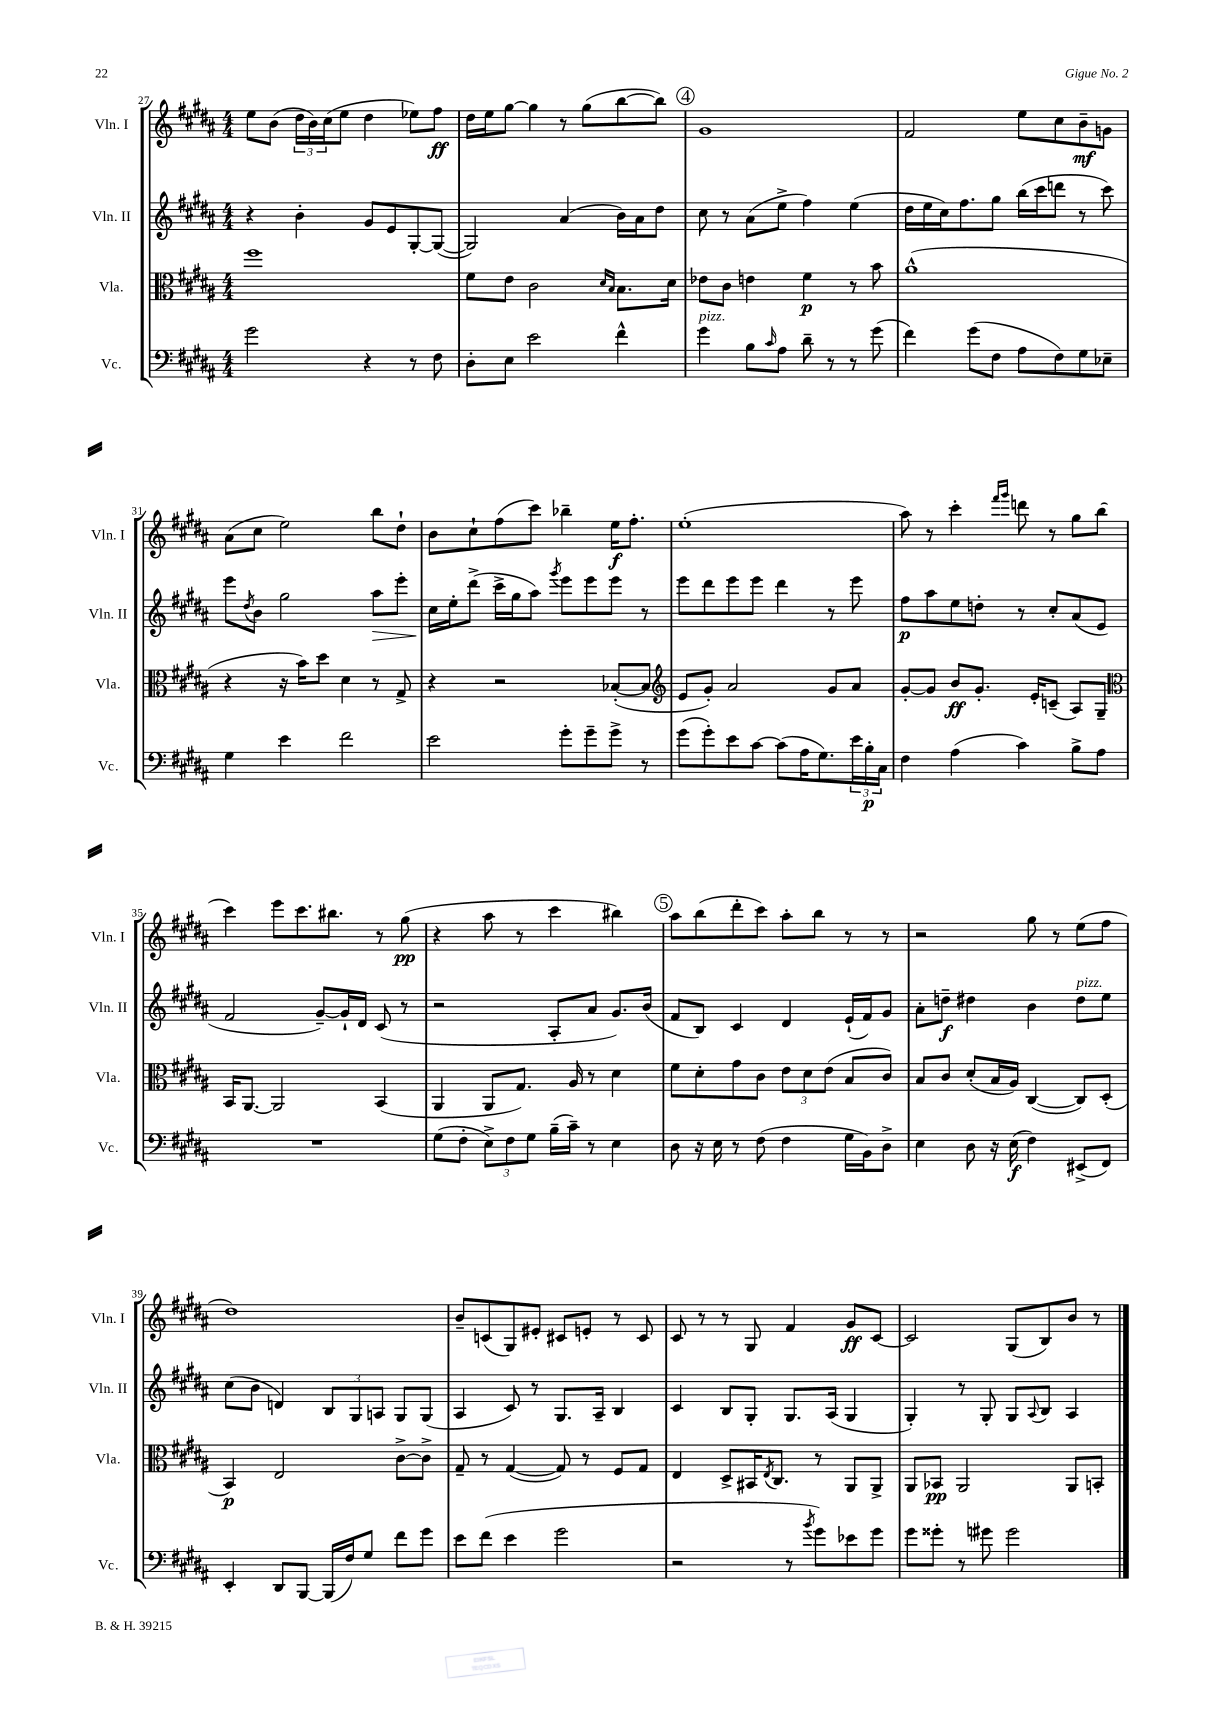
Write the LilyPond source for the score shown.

<<
\new StaffGroup <<
\new Staff = "s0" \with { instrumentName = "Vln. I" shortInstrumentName = "Vln. I" } {
    \clef treble \key b \major \numericTimeSignature \time 4/4
    e''8 b'8( \tuplet 3/2 { dis''16 b'16) cis''16( } e''8 dis''4 ees''8) fis''8\ff |
    dis''16 e''16 gis''8~ gis''4 r8 gis''8( b''8~ b''8) |
    \mark \markup { \circle "4" } gis'1 |
    fis'2 e''8 cis''8 b'8--\mf g'8 |
    ais'8( cis''8 e''2) b''8 dis''8-! |
    b'8 cis''8-! fis''8( cis'''8) bes''4-- e''16\f fis''8.-. |
    e''1-.( |
    ais''8) r8 cis'''4-. \grace { fis'''16 gis'''16 } d'''8 r8 gis''8 b''8( |
    cis'''4) e'''8 cis'''8. bis''8. r8 gis''8\pp( |
    r4 ais''8 r8 cis'''4 bis''4) |
    \mark \markup { \circle "5" } ais''8 b''8( dis'''8-. cis'''8) ais''8-. b''8 r8 r8 |
    r2 gis''8 r8 e''8( fis''8 |
    dis''1) |
    b'8-- c'8( gis8) eis'8-. cis'8 e'8-. r8 cis'8 |
    cis'8 r8 r8 gis8 fis'4 gis'8\ff cis'8~ |
    cis'2 gis8( b8) b'8 r8 \bar "|." |
}
\new Staff = "s1" \with { instrumentName = "Vln. II" shortInstrumentName = "Vln. II" } {
    \clef treble \key b \major \numericTimeSignature \time 4/4
    r4 b'4-. gis'8 e'8 gis8~-. gis8~( |
    gis2) ais'4( b'16) ais'16 dis''8 |
    \mark \markup { \circle "4" } cis''8 r8 ais'8( e''8-> fis''4) e''4( |
    dis''16 e''16 cis''16) fis''8. gis''8 b''16( cis'''16 d'''8 r8 cis'''8) |
    e'''8 \acciaccatura { dis''8 } b'8 gis''2 ais''8\> e'''8-. |
    cis''16\! e''16-. dis'''8->( cis'''16-> gis''16 ais''8) \acciaccatura { gis'''8 } e'''8 e'''8 e'''8 r8 |
    e'''8 dis'''8 e'''8 e'''8 dis'''4 r8 e'''8 |
    fis''8\p ais''8 e''8 d''8-. r8 cis''8-. ais'8( e'8 |
    fis'2 gis'8~--) gis'16-! dis'16 cis'8( r8 |
    r2 ais8-. ais'8 gis'8.) b'16( |
    \mark \markup { \circle "5" } fis'8 b8) cis'4 dis'4 e'16-!( fis'16) gis'8 |
    ais'8-. d''8--\f dis''4 b'4 dis''8^\markup { \italic "pizz." } e''8 |
    cis''8( b'8 d'4) \tuplet 3/2 { b8 gis8 a8 } gis8 gis8( |
    ais4 cis'8) r8 gis8. ais16-- b4 |
    cis'4 b8 gis8-. gis8. ais16( gis4 |
    gis4-.) r8 gis8-. gis8 \appoggiatura { ais8 } b8 ais4 \bar "|." |
}
\new Staff = "s2" \with { instrumentName = "Vla." shortInstrumentName = "Vla." } {
    \clef alto \key b \major \numericTimeSignature \time 4/4
    fis''1 |
    fis'8 e'8 cis'2 \grace { dis'16 b16 } b8. dis'16 |
    \mark \markup { \circle "4" } ees'8 cis'8 e'4 fis'4\p r8 b'8 |
    ais'1-^( |
    r4 r16 b'16) dis''8 dis'4 r8 gis8-> |
    r4 r2 bes8~-.( bes8 |
    \clef treble e'8 gis'8-.) ais'2 gis'8 ais'8 |
    gis'8~-. gis'8 b'8\ff gis'8.-. e'16-. c'8--( ais8) gis8-- |
    \clef alto b,16 ais,8.~ ais,2 b,4( |
    ais,4 ais,8 gis8.) ais16 r8 dis'4 |
    \mark \markup { \circle "5" } fis'8 dis'8-. gis'8 cis'8 \tuplet 3/2 { e'8 dis'8 e'8( } b8 cis'8) |
    b8 cis'8 dis'8-.( b16 ais16) cis4~( cis8) dis8-.( |
    b,4\p) e2 cis'8~-> cis'8-> |
    gis8-- r8 gis4~( gis8) r8 fis8 gis8 |
    e4 dis8-> bis,16 \acciaccatura { e8 } cis8. r8 ais,8 ais,8-> |
    ais,8 bes,8\pp ais,2 ais,8 b,8-. \bar "|." |
}
\new Staff = "s3" \with { instrumentName = "Vc." shortInstrumentName = "Vc." } {
    \clef bass \key b \major \numericTimeSignature \time 4/4
    gis'2 r4 r8 fis8 |
    dis8-. e8 e'2 fis'4-^ |
    \mark \markup { \circle "4" } gis'4^\markup { \italic "pizz." } b8 \grace { cis'16 } ais8 dis'8-- r8 r8 gis'8( |
    fis'4) gis'8( fis8 ais8 fis8) gis8 ees8-- |
    gis4 e'4 fis'2 |
    e'2 gis'8-. gis'8-- gis'8-> r8 |
    gis'8( gis'8-.) e'8 cis'8~ cis'8( ais16 gis8.) \tuplet 3/2 { e'16 b16-.\p cis16 } |
    fis4 ais4( cis'4) b8-> ais8 |
    R1 |
    gis8( fis8-. \tuplet 3/2 { e8->) fis8 gis8 } b16--( cis'16--) r8 e4 |
    \mark \markup { \circle "5" } dis8 r16 e16 r8 fis8( fis4 gis16 b,16) dis8-> |
    e4 dis8 r16 e16\f( fis4) eis,8->( fis,8) |
    e,4-. dis,8 b,,8~ b,,16( fis16) gis8 fis'8 gis'8 |
    e'8 fis'8( e'4 gis'2 |
    r2 r8 \acciaccatura { b'8 } gis'8) ees'8 gis'8 |
    gis'8 gisis'8-. r8 gis'8 gis'2 \bar "|." |
}
>>
>>
\layout { \context { \Score currentBarNumber = #27 } }
